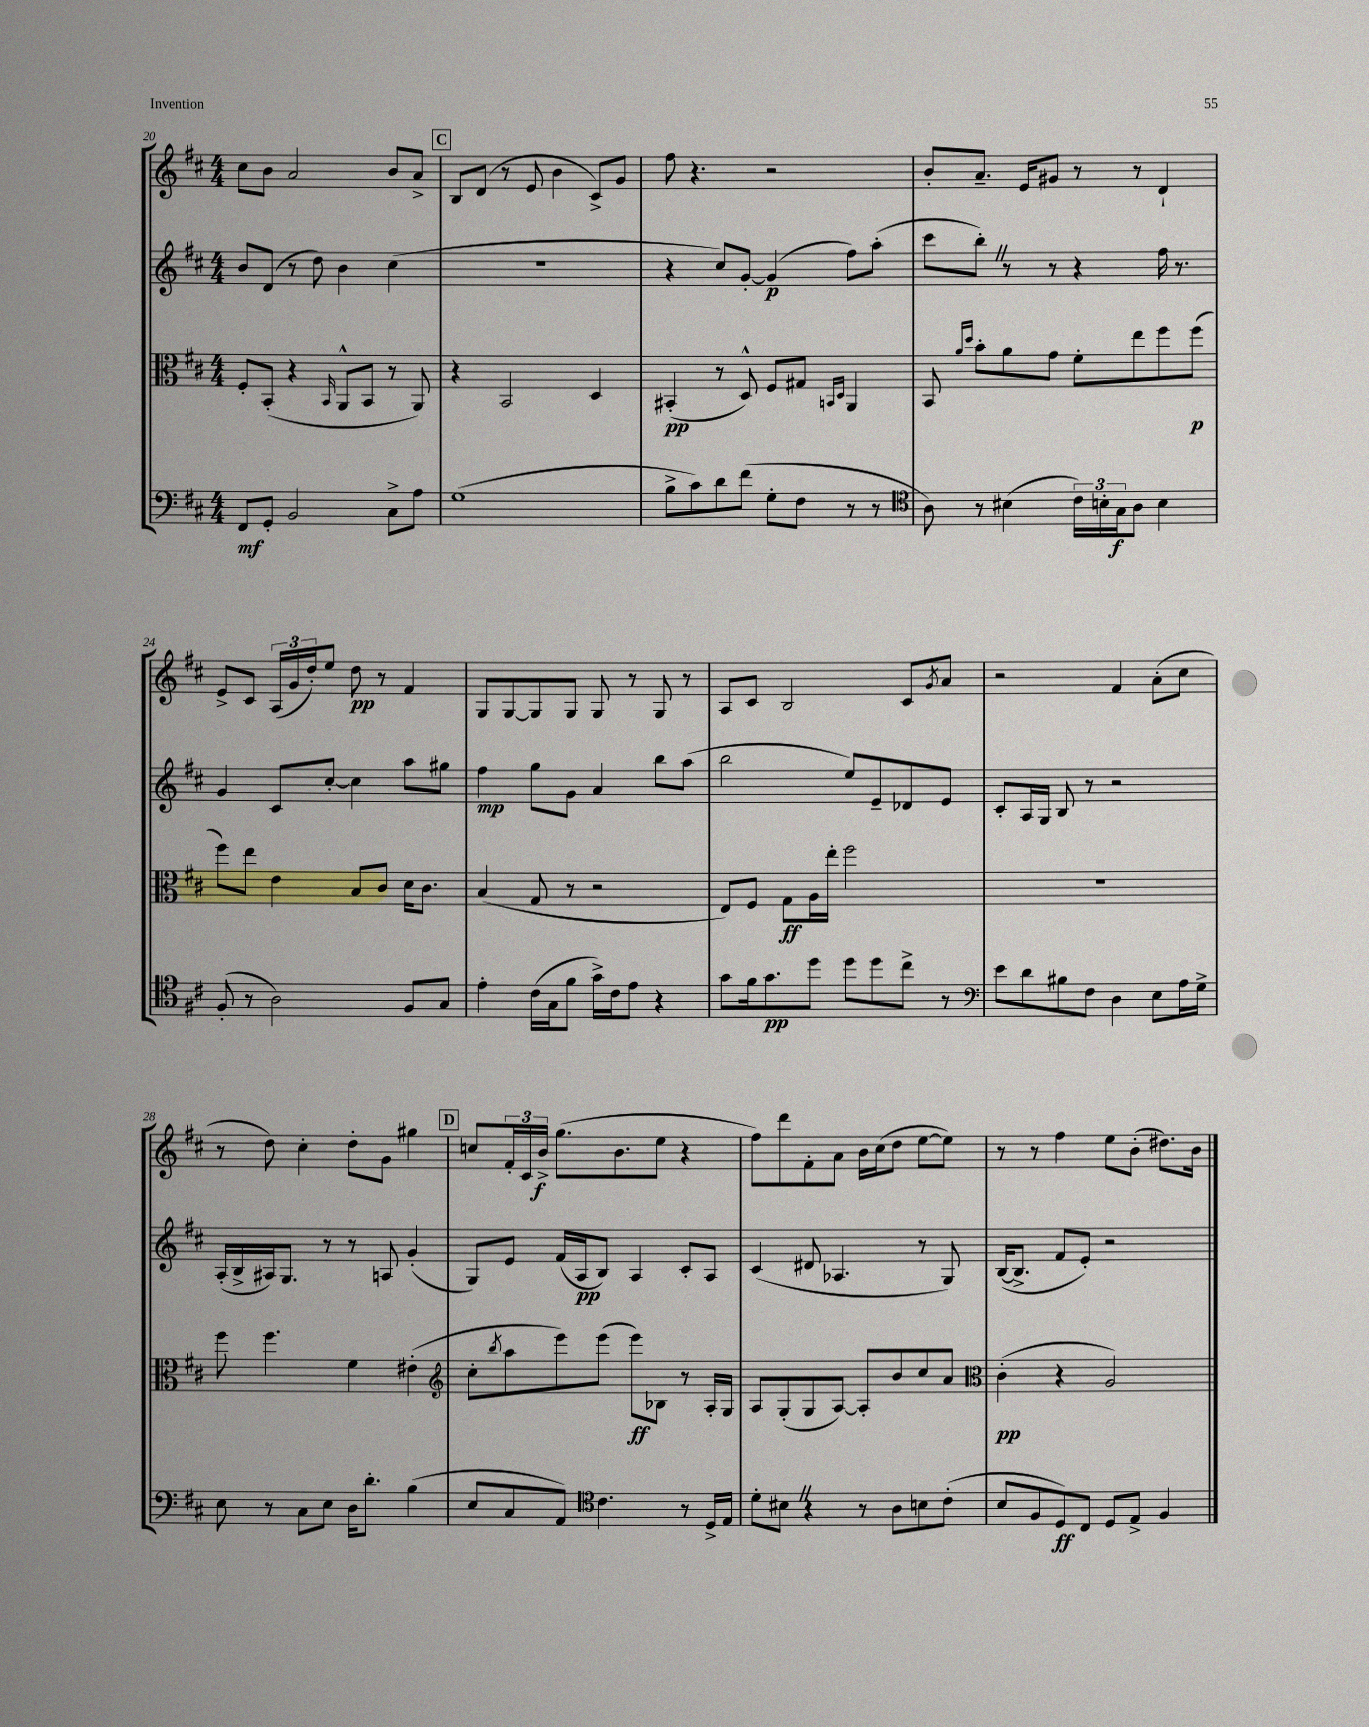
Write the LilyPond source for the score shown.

<<
\new StaffGroup <<
\new Staff = "s0" {
    \clef treble \key d \major \numericTimeSignature \time 4/4
    cis''8 b'8 a'2 b'8 a'8-> |
    \mark \markup { \box "C" } b8 d'8( r8 e'8 b'4 cis'8->) g'8 |
    fis''8 r4. r2 |
    b'8-. a'8.-- e'16 gis'8 r8 r8 d'4-! |
    e'8-> cis'8 \tuplet 3/2 { a16( g'16 d''16-.) } e''8 d''8\pp r8 fis'4 |
    g8 g8~ g8 g8 g8 r8 g8 r8 |
    a8 cis'8 b2 cis'8 \acciaccatura { g'8 } a'8 |
    r2 fis'4 a'8-.( cis''8 |
    r8 d''8) cis''4-. d''8-. g'8 gis''4 |
    \mark \markup { \box "D" } c''8 \tuplet 3/2 { fis'16-. cis'16 b'16->\f } g''8.( b'8. e''8 r4 |
    fis''8) d'''8 fis'8-. a'8 b'16 cis''16( d''8 e''8~ e''8) |
    r8 r8 fis''4 e''8 b'8-.( dis''8.) b'16 \bar "|." |
}
\new Staff = "s1" {
    \clef treble \key d \major \numericTimeSignature \time 4/4
    b'8 d'8( r8 d''8) b'4 cis''4( |
    \mark \markup { \box "C" } R1 |
    r4 cis''8) g'8~-. g'4\p( fis''8) a''8-.( |
    cis'''8 b''8-.) \once \override BreathingSign.text = \markup { \musicglyph "scripts.caesura.straight" } \breathe r8 r8 r4 fis''16 r8. |
    g'4 cis'8 cis''8~-. cis''4 a''8 gis''8 |
    fis''4\mp g''8 g'8 a'4 b''8 a''8( |
    b''2 e''8) e'8-- des'8 e'8 |
    cis'8-. a16 g16 b8 r8 r2 |
    a16-.( b16-> ais16) g8. r8 r8 a8 g'4-.( |
    \mark \markup { \box "D" } g8) e'8 fis'16( a16\pp b8) a4 cis'8-. a8 |
    cis'4( dis'8 aes4. r8 g8) |
    b16~( b8.-> fis'8 e'8-.) r2 \bar "|." |
}
\new Staff = "s2" {
    \clef alto \key d \major \numericTimeSignature \time 4/4
    fis8-. b,8-.( r4 \grace { b,16 } a,8-^ b,8 r8 a,8) |
    \mark \markup { \box "C" } r4 b,2 d4 |
    bis,4-.\pp( r8 d8-^) fis8 gis8 \grace { b,16 d16 } a,4 |
    b,8 \grace { a'16 d''16 } b'8-. a'8 g'8 fis'8-. e''8 fis''8 fis''8\p( |
    fis''8) e''8 e'4 b8 cis'8 d'16 cis'8. |
    b4( g8 r8 r2 |
    e8) fis8 g8\ff a16 e''16-. fis''2 |
    R1 |
    fis''8 fis''4. fis'4 eis'4-.( |
    \mark \markup { \box "D" } \clef treble cis''8-. \acciaccatura { b''8 } a''8 e'''8) e'''8( e'''8\ff) bes8 r8 a16-. g16 |
    a8 g8-.( g8 a8~) a8-. b'8 cis''8 a'8 |
    \clef alto cis'4-.\pp( r4 a2) \bar "|." |
}
\new Staff = "s3" {
    \clef bass \key d \major \numericTimeSignature \time 4/4
    fis,8\mf g,8-. b,2 cis8-> a8 |
    \mark \markup { \box "C" } g1( |
    b8-> cis'8) d'8 fis'8( g8-. fis8 r8 r8 |
    \clef tenor a8) r8 bis4( \tuplet 3/2 { cis'16) b16-. g16\f } a8 b4 |
    fis8-.( r8 a2) fis8 g8 |
    e'4-. cis'16( g16 fis'8 g'16->) cis'16 e'8 r4 |
    g'8 fis'16 g'8.\pp d''8 d''8 d''8 cis''8-> r8 |
    \clef bass e'8 d'8 bis8 fis8 d4 e8 a16 g16-> |
    e8 r8 cis8 e8 d16 d'8.-. b4( |
    \mark \markup { \box "D" } e8 cis8 a,8) \clef tenor cis'4. r8 d16-> e16 |
    d'8-. bis8 \once \override BreathingSign.text = \markup { \musicglyph "scripts.caesura.straight" } \breathe r4 r8 a8 b8 cis'8-.( |
    b8 fis8 d8\ff) cis8 d8 e8-> fis4 \bar "|." |
}
>>
>>
\layout { \context { \Score currentBarNumber = #20 } }
